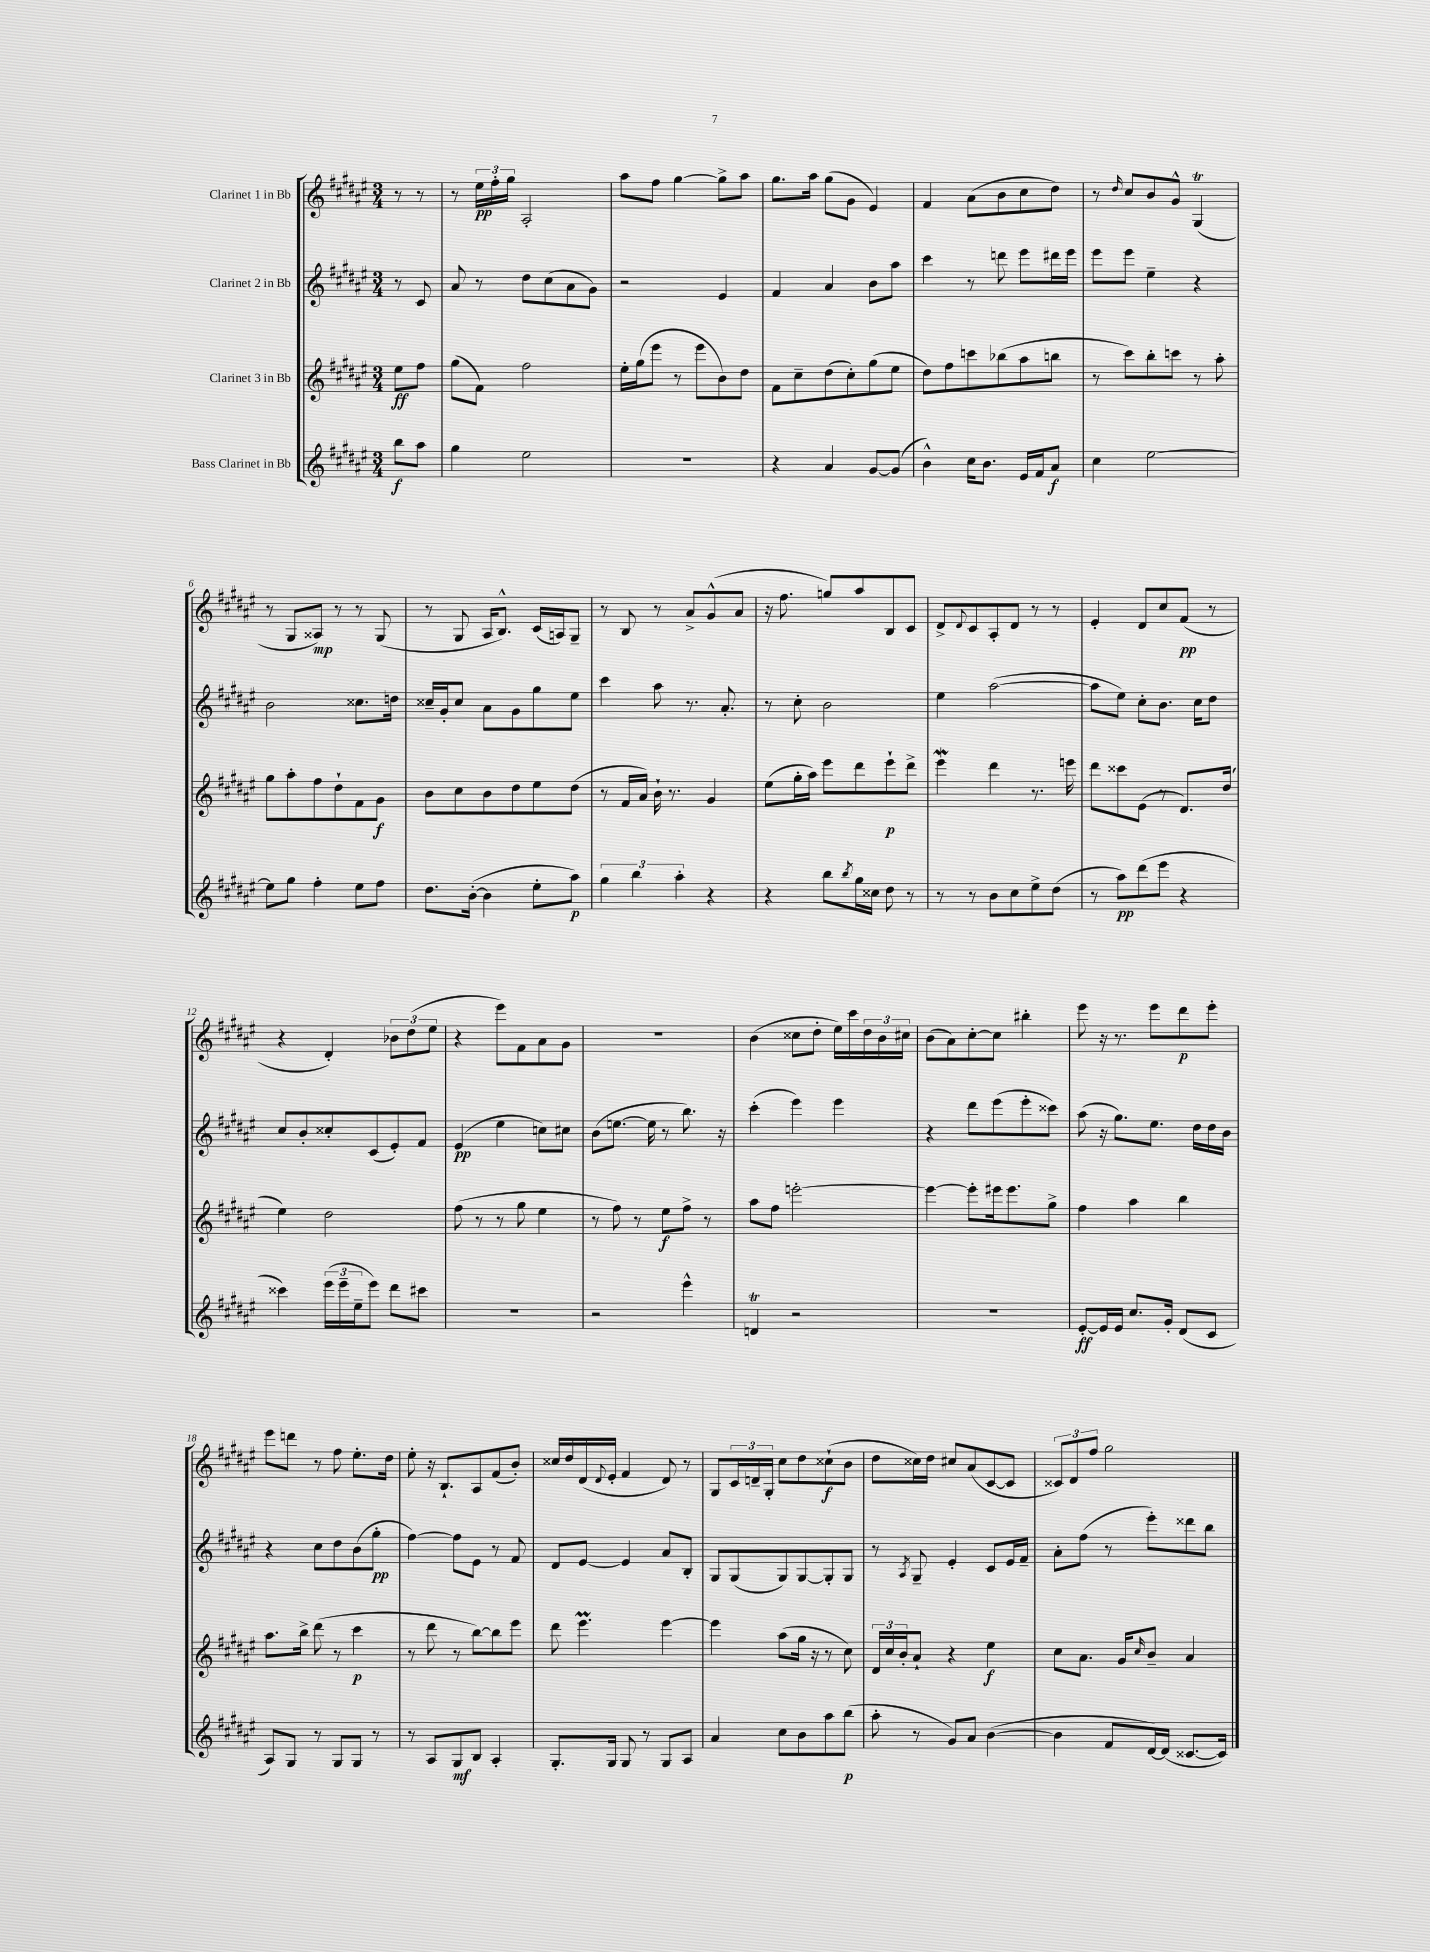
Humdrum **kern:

**kern	**kern	**kern	**kern
*staff4	*staff3	*staff2	*staff1
*clefG2	*clefG2	*clefG2	*clefG2
*k[f#c#g#d#a#e#]	*k[f#c#g#d#a#e#]	*k[f#c#g#d#a#e#]	*k[f#c#g#d#a#e#]
*M3/4	*M3/4	*M3/4	*M3/4
8bb	8ee#	8r	8r
8aa#	8ff#	8c#	8r
=	=	=	=
4gg#	(8gg#	8a#	8r
.	8f#)	8r	24ee#
.	.	.	24ff#'
.	.	.	24gg#
2ee#	2ff#	8dd#	2A#'
.	.	(8cc#	.
.	.	8a#	.
.	.	8g#)	.
=	=	=	=
2.r	16ee#'	2r	8aa#
.	(16gg#	.	.
.	8eee#	.	8ff#
.	8r	.	[4gg#
.	8eee#	.	.
.	8b)	4e#	8gg#^]
.	8dd#	.	8aa#
=	=	=	=
4r	8f#	4f#	8.gg#
.	8cc#~	.	.
.	.	.	16aa#
4a#	(8dd#	4a#	(8gg#
.	8cc#')	.	8g#
[8g#	(8gg#	8b	4e#)
(8g#]	8ee#	8aa#	.
=	=	=	=
4b^^)	8dd#)	4ccc#	4f#
.	8ff#	.	.
16cc#	8ccc	8r	(8a#
8.b	.	.	.
.	(8bb-	8ddd	8b
16e#	8aa#	8eee#	8cc#
16f#	.	.	.
8a#	8bb	16ddd#	8dd#)
.	.	16eee#	.
=	=	=	=
4cc#	8r	8eee#	8r
.	.	.	16qqdd#
.	8ccc#)	8eee#	8cc#
[2ee#	8bb'	4ee#~	8b
.	8ccc	.	8g#^^
.	8r	4r	(4G#
.	8aa#'	.	.
=	=	=	=
8ee#]	8gg#	2b	8r
8gg#	8aa#'	.	8G#
4ff#'	8ff#	.	8A##)
.	8dd#`	.	8r
8ee#	8f#	8.cc##	8r
8ff#	8g#	.	(8G#
.	.	16dd	.
=	=	=	=
8.dd#	8b	16cc##~	8r
.	.	16g#'	.
.	8cc#	8cc##	8G#
([16b'	.	.	.
4b]	8b	8a#	16A#
.	.	.	8.B^^)
.	8dd#	8g#	.
8ee#'	8ee#	8gg#	(16c#
.	.	.	16A)
8aa#)	(8dd#	8ee#	8G#~
=	=	=	=
6gg#	8r	4ccc#	8r
.	16f#	.	8B
6bb	.	.	.
.	16a#)	.	.
.	16b`	8aa#	8r
.	8.r	.	.
6aa#'	.	.	.
.	.	8.r	8a#^
4r	4g#	.	(8g#^^
.	.	8.a#'	.
.	.	.	8a#
=	=	=	=
4r	(8ee#	8r	16r
.	.	.	8.ff#
.	16gg#'	8cc#'	.
.	16aa#)	.	.
8bb	8eee#	2b	8gg)
8qbb	.	.	.
16gg#	8ddd#	.	8aa#
16cc##	.	.	.
8dd#	8eee#`	.	8B
8r	8ddd#^	.	8c#
=	=	=	=
8r	4eee#	4ee#	8d#^
.	.	.	8qqd#
8r	.	.	8c#
8b	4ddd#	([2aa#	8A#'
8cc#	.	.	8d#
8ee#^	8.r	.	8r
(8dd#	.	.	8r
.	16eee	.	.
=	=	=	=
8r	8ddd#	8aa#]	4e#'
8aa#)	8ccc##	8ee#)	.
(8ddd#	(8e#	8cc#'	8d#
8eee#	8r	8.b	8cc#
4r	8.d#)	.	(8f#
.	.	16cc#	.
.	.	8dd#	8r
.	(16dd#	.	.
=	=	=	=
4ccc##)	4ee#)	8cc#	4r
.	.	8b'	.
(24eee#	2dd#	8cc##'	4d#')
24eee#~	.	.	.
24ee#~	.	.	.
8eee#)	.	(8c#	.
8ddd#	.	8e#')	12b-
.	.	.	(12dd#
8ccc#	.	8f#	.
.	.	.	12ee#
=	=	=	=
2.r	(8ff#	(4e#	4r
.	8r	.	.
.	8r	4ee#	8eee#)
.	8gg#	.	8f#
.	4ee#	8cc)	8a#
.	.	8cc#	8g#
=	=	=	=
2r	8r	(8b	2.r
.	8ff#)	[8.ee	.
.	8r	.	.
.	.	16ee]	.
.	8ee#	8r	.
4eee#^^	8ff#^	8.bb)	.
.	8r	.	.
.	.	16r	.
=	=	=	=
4d	8aa#	(4ccc#'	(4b
.	8ff#	.	.
2r	[2eee'	4eee#)	8cc##
.	.	.	8dd#'
.	.	4eee#	16ee#)
.	.	.	16ccc#
.	.	.	24dd#
.	.	.	24b
.	.	.	24cc#
=	=	=	=
2.r	4eee_	4r	(8b
.	.	.	8a#)
.	8eee']	8ddd#	[8cc#'
.	16eee#	(8eee#	8cc#]
.	8.eee#	.	.
.	.	8eee#'	4bb#'
.	8gg#^	8ccc##)	.
=	=	=	=
[8e#'	4ff#	(8aa#	8eee#
16e#]	.	16r	16r
16e#	.	8.gg#)	8.r
8.cc#	4aa#	.	.
.	.	8.ee#	8eee#
16g#'	.	.	.
(8d#	4bb	.	8ddd#
.	.	16dd#	.
8c#	.	16dd#	8eee#'
.	.	16b	.
=	=	=	=
8A#)	8.aa#	4r	8eee#
8G#	.	.	8ddd
.	16bb^	.	.
8r	(8ddd#	8cc#	8r
8G#	8r	8dd#	8ff#
8G#	4ccc#	(8b	8.ee#'
8r	.	8gg#'	.
.	.	.	16dd#
=	=	=	=
8r	8r	[4ff#)	8ee#'
8A#	8ddd#	.	16r
.	.	.	8.B`
8G#	8r	8ff#]	.
8B	[8bb)	8e#	8A#
4A#'	8bb]	8r	(8f#
.	8eee#	8f#	8b')
=	=	=	=
8.G#'	8ddd#	8d#	16cc##
.	.	.	16dd#
.	4.eee#	[8e#	(16d#
.	.	.	8qqd#
16G#	.	.	16e#'
8G#	.	4e#]	4f#
8r	.	.	.
8G#	[4eee#	8a#	8d#)
8A#	.	8B'	8r
=	=	=	=
4a#	4eee#]	8G#	8G#
.	.	(8G#	24c#
.	.	.	24d~
.	.	.	24G#'
8cc#	(8aa#	8G#)	8cc#
8b	16gg#	[8G#	8dd#
.	16r	.	.
8aa#	8r	8G#']	(8cc##`
(8bb	8cc#)	8G#	8b
=	=	=	=
8aa#'	24d#	8r	8dd#
.	24cc#	.	.
.	24b'	.	.
.	.	8qA#	.
8r	8a#`	8G#~	16cc##)
.	.	.	16dd#
8g#)	4r	4e#'	8cc#
8a#	.	.	(8a#
([4b	4ee#	8c#	[8c#
.	.	16e#	8c#]
.	.	16f#~	.
=	=	=	=
4b]	8cc#	8a#'	12c##)
.	.	.	12d#
.	8.a#	(8ff#	.
.	.	.	12ff#
8f#	.	8r	2gg#
.	16g#	.	.
.	16qqcc#	.	.
[16d#)	8b~	8eee#')	.
(16d#]	.	.	.
[8.c##	4a#	8ddd##	.
.	.	8bb	.
16c##])	.	.	.
==	==	==	==
*-	*-	*-	*-
